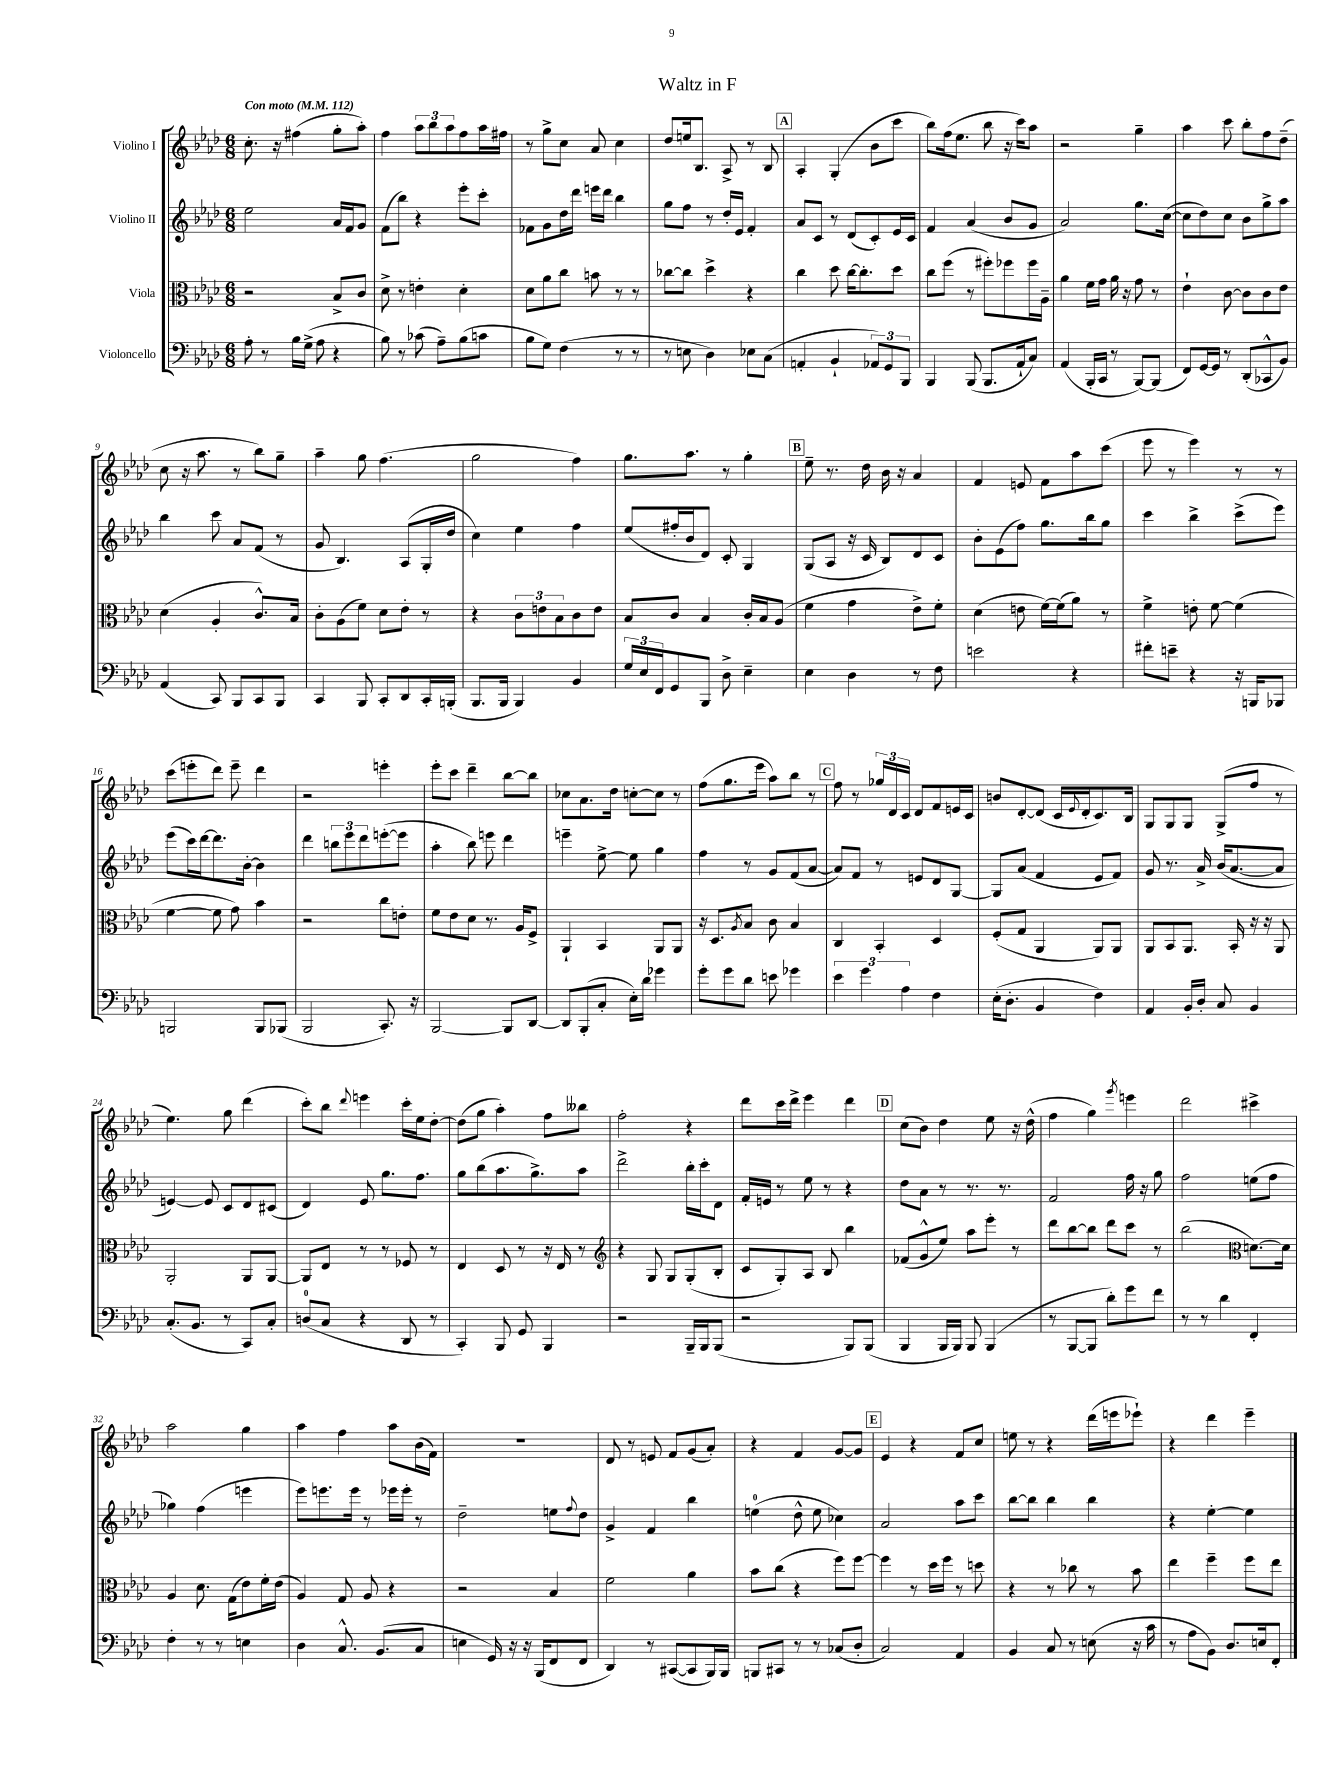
\header { title = "Waltz in F" }
<<
\new StaffGroup <<
\new Staff = "s0" \with { instrumentName = "Violino I" } {
    \clef treble \key aes \major \numericTimeSignature \time 6/8 \tempo "Con moto" 4 = 112
    c''8.-. r16 fis''4( g''8-. aes''8-.) |
    f''4 \tuplet 3/2 { aes''8 bes''8 aes''8 } f''8 aes''16 fis''16 |
    r8 g''8-> c''8 aes'8 c''4 |
    des''8 e''16 bes8. aes8-> r8 bes8 |
    \mark \markup { \box "A" } aes4-. g4-.( bes'8 c'''8 |
    bes''8) f''16( ees''8. bes''8 r16 c'''16) aes''8 |
    r2 g''4-- |
    aes''4 c'''8 bes''8-. f''8 des''8--( |
    c''8 r16 aes''8. r8 bes''8) g''8-- |
    aes''4-- g''8 f''4.( |
    g''2 f''4) |
    g''8. aes''8. r8 g''4-. |
    \mark \markup { \box "B" } ees''8-- r8. des''16 bes'16 r16 aes'4 |
    f'4 e'8 f'8 aes''8 c'''8( |
    ees'''8 r8 ees'''4) r8 r8 |
    c'''8( e'''8-. des'''8) e'''8-- des'''4 |
    r2 e'''4-. |
    ees'''8-. c'''8 des'''4-- bes''8~ bes''8 |
    ces''8 aes'8. des''16 c''8~-. c''8 r8 |
    f''8( g''8. ees'''16 aes''8) bes''8 r8 |
    \mark \markup { \box "C" } f''8 r8 \tuplet 3/2 { ges''16 des'16 c'16 } des'8 f'8 e'16 c'16 |
    b'8 des'8~-. des'8( c'16 \appoggiatura { ees'8 } des'16-. c'8.) bes16 |
    g8 g8 g8 g8->( f''8 r8 |
    ees''4.) g''8 des'''4( |
    c'''8-.) bes''8 \appoggiatura { des'''8 } e'''4 c'''16-. ees''16 des''8~-. |
    des''8( g''8 aes''4-.) f''8 beses''8 |
    f''2-. r4 |
    des'''8 c'''16 des'''16-> ees'''4 des'''4 |
    \mark \markup { \box "D" } c''8( bes'8) des''4 ees''8 r16 des''16-^( |
    f''4 g''4) \acciaccatura { g'''8 } e'''4 |
    des'''2 cis'''4-> |
    aes''2 g''4 |
    aes''4 f''4 aes''8 bes'16( f'16) |
    R2. |
    des'8 r8 e'8 f'8 g'8( aes'8-.) |
    r4 f'4 g'8~ g'8 |
    \mark \markup { \box "E" } ees'4 r4 f'8 c''8 |
    e''8 r8 r4 des'''16( e'''16 ees'''8-!) |
    r4 des'''4 ees'''4-- \bar "|." |
}
\new Staff = "s1" \with { instrumentName = "Violino II" } {
    \clef treble \key aes \major \numericTimeSignature \time 6/8
    ees''2 aes'16 f'16 g'8 |
    f'8( bes''8) r4 ees'''8-. c'''8-. |
    fes'8 g'8 des''16 des'''16 e'''16 des'''16 bes''4 |
    g''8 f''8 r8 des''16-. ees'16 f'4-. |
    \mark \markup { \box "A" } aes'8 c'8 r8 des'8( c'8-.) ees'16 c'16 |
    f'4 aes'4( bes'8 g'8 |
    aes'2) g''8. c''16~( |
    c''8 des''8) c''8 bes'8 g''8-> aes''8 |
    bes''4 c'''8 aes'8 f'8( r8 |
    g'8 bes4.) aes8( g16-. des''16 |
    c''4) ees''4 f''4 |
    ees''8( fis''16-. bes'16 des'8) c'8-. g4 |
    \mark \markup { \box "B" } g8( aes8 r16 c'16 bes8) des'8 c'8 |
    bes'8-. ees'8( f''8) g''8. bes''16 g''8 |
    c'''4 bes''4-> c'''8->( ees'''8) |
    ees'''8( c'''16) des'''16~ des'''8. bes'16~-. bes'4 |
    des'''4 \tuplet 3/2 { b''8 ees'''8 des'''8 } e'''8~-.( e'''8 |
    aes''4-. bes''8) e'''8 des'''4 |
    e'''4-- ees''8~-> ees''8 g''4 |
    f''4 r8 g'8 f'8( aes'8~ |
    \mark \markup { \box "C" } aes'8) f'8 r8 e'8 des'8 g8~ |
    g8 aes'8( f'4 ees'8 f'8) |
    g'8 r8. aes'16-> bes'16( aes'8.~ aes'8 |
    e'4~) e'8 c'8 des'8 cis'8( |
    des'4) ees'8 g''8. f''8. |
    g''8 bes''8( aes''8. g''8.->) aes''8 |
    des'''2-> bes''16-. c'''16-. des'8 |
    f'16-. e'16 r8 ees''8 r8 r4 |
    \mark \markup { \box "D" } des''8 aes'8 r8 r8. r8. |
    f'2 f''16 r16 g''8 |
    f''2 e''8( f''8 |
    ges''4) f''4( e'''4 |
    ees'''8) e'''8. e'''16 r8 ees'''16 ees'''16-. r8 |
    des''2-- e''8 \appoggiatura { f''8 } des''8 |
    g'4-> f'4 bes''4 |
    e''4-0( des''8-^ e''8 ces''4) |
    \mark \markup { \box "E" } aes'2 aes''8 c'''8 |
    bes''8~ bes''8 bes''4 bes''4 |
    r4 ees''4~-. ees''4 \bar "|." |
}
\new Staff = "s2" \with { instrumentName = "Viola" } {
    \clef alto \key aes \major \numericTimeSignature \time 6/8
    r2 bes8-> c'8 |
    des'8-> r8 e'4-. des'4-. |
    des'8 aes'8 c''8 b'8 r8 r8 |
    ces''8~ ces''8 des''4-> r4 |
    \mark \markup { \box "A" } c''4 des''8 c''16~ c''8.-. des''8 |
    c''8 f''8( r8 fis''8-.) fes''8 fes''16 aes16-- |
    aes'4 f'16 g'16 aes'16 r16 g'8 r8 |
    ees'4-! c'8~ c'8 c'8 ees'8 |
    des'4( aes4-. c'8.-^) bes16 |
    c'8-. aes8( f'8) des'8 ees'8-. r8 |
    r4 \tuplet 3/2 { c'8 e'8 bes8 } c'8 e'8 |
    bes8 c'8 bes4 c'16-. bes16 aes8( |
    \mark \markup { \box "B" } f'4 g'4 ees'8->) f'8-. |
    des'4( e'8 f'16~) f'16( aes'8) r8 |
    f'4-> e'8-. f'8~ f'4( |
    f'4~ f'8 g'8) bes'4 |
    r2 c''8 e'8-. |
    f'8 ees'8 des'8 r8. aes16 f8-> |
    aes,4-! bes,4 aes,8 aes,8 |
    r16 des8. \acciaccatura { aes8 } bes8 c'8 bes4 |
    \mark \markup { \box "C" } c4 bes,4-. des4 |
    f8-.( g8 aes,4 aes,8) aes,8 |
    aes,8 bes,8 aes,8. bes,16-. r16 r16 aes,8 |
    aes,2-. aes,8 aes,8~ |
    aes,8 ees8 r8 r8 fes8 r8 |
    ees4 des8 r8 r16 ees16 r8 |
    \clef treble r4 g8 g8 g8-.( bes8-. |
    c'8 g8-.) aes8 bes8 bes''4 |
    \mark \markup { \box "D" } fes'8( g'8-^ ees''8) aes''8 ees'''8-. r8 |
    des'''8 bes''8~ bes''8 des'''8 c'''8 r8 |
    bes''2( \clef alto d'8.~) d'16 |
    aes4 des'8. g16( ees'8) f'16-. ees'16( |
    aes4) g8 aes8 r4 |
    r2 bes4 |
    f'2 aes'4 |
    bes'8 c''8( r4 f''8) f''8~ |
    \mark \markup { \box "E" } f''4 r8 des''16 f''16 r8 d''8 |
    r4 r8 ces''8 r8 bes'8 |
    ees''4 f''4-- f''8 ees''8 \bar "|." |
}
\new Staff = "s3" \with { instrumentName = "Violoncello" } {
    \clef bass \key aes \major \numericTimeSignature \time 6/8
    aes8-. r8 bes16 g16->( aes8 r4 |
    bes8) r8 ces'8( aes8--) bes8( c'8 |
    bes8 g8) f4( r8 r8 |
    r8 e8 des4) ees8 c8( |
    \mark \markup { \box "A" } a,4-. bes,4-! \tuplet 3/2 { aes,8) g,8 bes,,8 } |
    bes,,4 bes,,8( bes,,8. aes,16-! c8) |
    aes,4( bes,,16-. c,16 r8 bes,,8~) bes,,8( |
    f,8) g,16~ g,16 r8 des,8-.( ces,8-^ bes,8) |
    aes,4( c,8) bes,,8 c,8 bes,,8 |
    c,4 bes,,8 c,8-. des,8 c,16-. b,,16-.( |
    bes,,8. bes,,16 bes,,4) bes,4 |
    \tuplet 3/2 { g16 ees16 f,16 } g,8 bes,,8 des8-> ees4-- |
    \mark \markup { \box "B" } ees4 des4 r8 f8 |
    e'2 r4 |
    fis'8-. e'8-- r4 r16 b,,16 bes,,8 |
    b,,2 b,,8 bes,,8( |
    bes,,2 c,8.-.) r16 |
    bes,,2~ bes,,8 des,8~ |
    des,8 bes,,8-.( c8-. ees16-.) des'16 ges'4 |
    g'8-. g'8 des'8 e'8 ges'4 |
    \mark \markup { \box "C" } \tuplet 3/2 { ees'4 g'4 aes4 } f4 |
    ees16-.( des8.-. bes,4 f4) |
    aes,4 bes,16-. des16-. c8 bes,4 |
    c8.-.( bes,8. r8 c,8) c8-. |
    d8-0( c8 r4 des,8 r8 |
    c,4-.) bes,,8 g,8 bes,,4 |
    r2 bes,,16-- bes,,16 bes,,8( |
    r2 bes,,8) bes,,8( |
    \mark \markup { \box "D" } bes,,4 bes,,16 bes,,16) bes,,8 bes,,4( |
    r8 bes,,8~ bes,,8 des'8-.) g'8 f'8 |
    r8 r8 des'4 f,4-. |
    f4-. r8 r8 e4 |
    des4 c8.-^ bes,8.( c8 |
    e4 g,16) r16 r16 bes,,16( f,8 f,8 |
    des,4) r8 cis,8~( cis,8 bes,,16) bes,,16 |
    b,,8 cis,8 r8 r8 ces8( des8-. |
    \mark \markup { \box "E" } c2) aes,4 |
    bes,4 c8 r8 e8( r16 c'16 |
    r8 aes8 bes,8) des8. e16 f,8-. \bar "|." |
}
>>
>>
